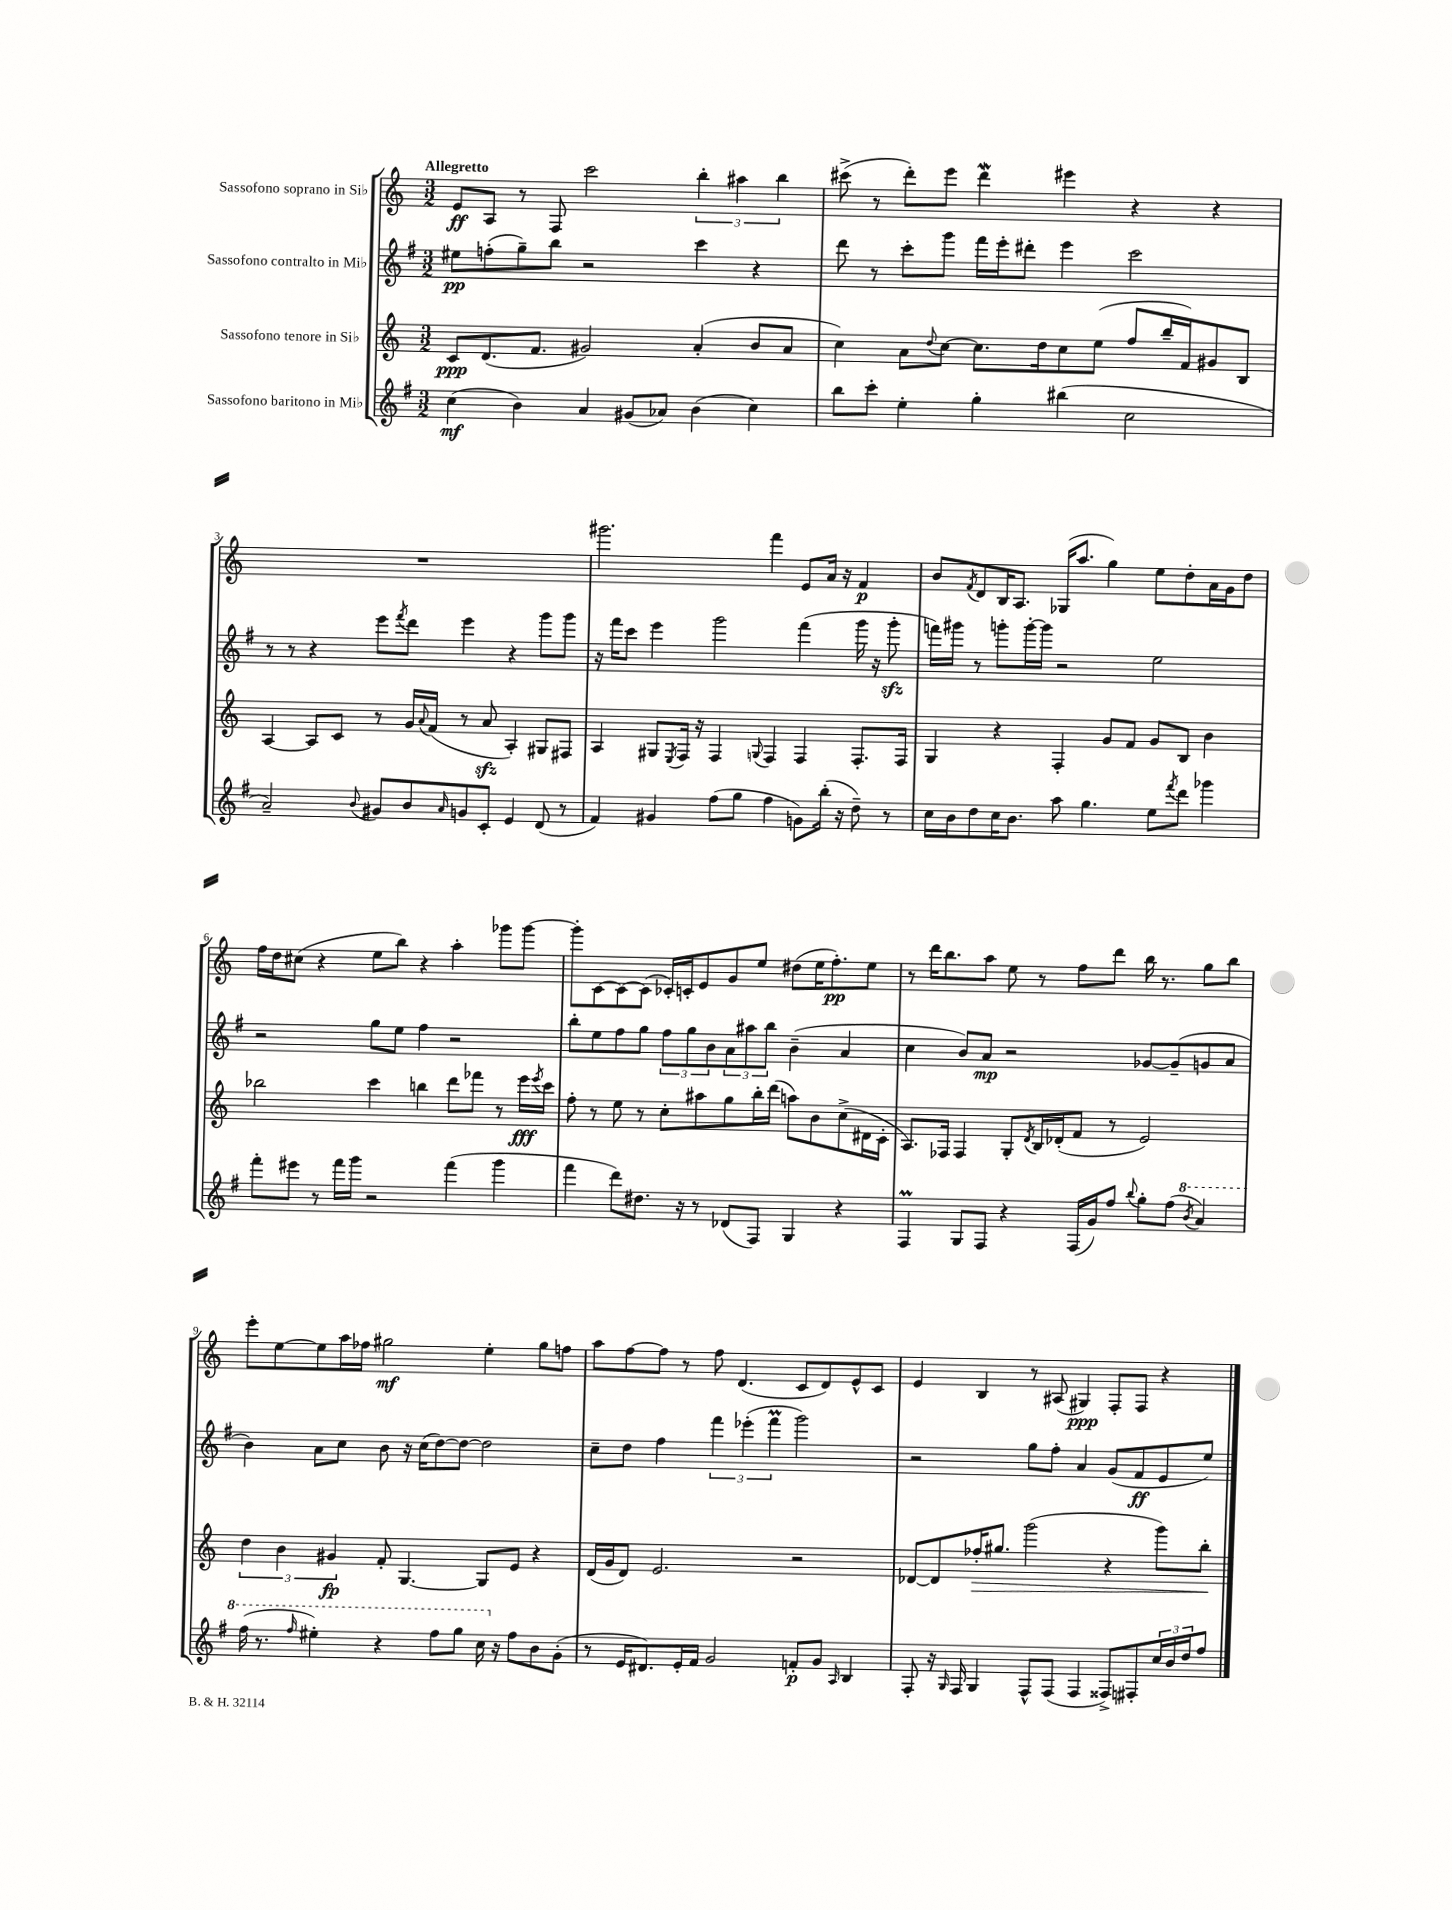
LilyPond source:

<<
\new StaffGroup <<
\new Staff = "s0" \with { instrumentName = "Sassofono soprano in Sib" } {
    \clef treble \key c \major \numericTimeSignature \time 3/2 \tempo "Allegretto"
    e'8\ff a8 r8 f8 c'''2 \tuplet 3/2 { b''4-. ais''4 b''4 } |
    cis'''8->( r8 d'''8-.) e'''8 d'''4\mordent eis'''4 r4 r4 |
    R1. |
    gis'''2. f'''4 e'8 a'16 r16 f'4\p |
    b'8 \acciaccatura { f'8 } d'8 b16 a8. ges16( a''8. g''4) e''8 d''8-. a'16 g'16 d''8 |
    f''16 d''16 cis''8( r4 e''8 b''8) r4 a''4-. ges'''8 ges'''8~ |
    ges'''8-. c'8~ c'8~ c'8( ces'16-.) c'16-. e'8 g'8 e''8 dis''8( e''16 f''8.-.\pp) e''8 |
    r8 d'''16 b''8. a''8 e''8 r8 f''8 d'''8 b''16 r8. g''8 b''8 |
    e'''8-. e''8~ e''8 a''16 fes''16 gis''2\mf e''4-. gis''8 f''8 |
    a''8 f''8~ f''8 r8 f''8 d'4.( c'8 d'8) e'8-^ c'8 |
    e'4 b4 r8 ais8( gis4\ppp) f8-. f8 r4 \bar "|." |
}
\new Staff = "s1" \with { instrumentName = "Sassofono contralto in Mib" } {
    \clef treble \key g \major \numericTimeSignature \time 3/2
    eis''8\pp f''8-.( g''8--) b''8 r2 c'''4 r4 |
    d'''8 r8 c'''8-. g'''8 fis'''16 e'''16-. dis'''8-. e'''4 c'''2 |
    r8 r8 r4 e'''8 \acciaccatura { fis'''8 } d'''8 e'''4 r4 g'''8 g'''8 |
    r16 fis'''16 c'''8 e'''4 g'''2 fis'''4( g'''16 r16 g'''8-.\sfz |
    f'''16) gis'''16 r8 g'''8-. g'''16~-. g'''16 r2 e''2 |
    r2 g''8 e''8 fis''4 r2 |
    b''8-. e''8 fis''8 g''8 \tuplet 3/2 { fis''8 g''8 b'8 } \tuplet 3/2 { a'8 ais''8 b''8 } b'4--( a'4 |
    c''4 b'8) a'8\mp r2 ges'8~ ges'8--( g'8 a'8 |
    b'4) a'8 c''8 b'8 r16 c''16( d''8~) d''8~ d''2 |
    c''8-- d''8 fis''4 \tuplet 3/2 { fis'''4 ees'''4-.( fis'''4\prall } g'''2) |
    r2 g''8 fis''8-. a'4 g'8( fis'8\ff e'8 e''8) \bar "|." |
}
\new Staff = "s2" \with { instrumentName = "Sassofono tenore in Sib" } {
    \clef treble \key c \major \numericTimeSignature \time 3/2
    c'8\ppp d'8.( f'8. gis'2) a'4-.( b'8 a'8 |
    c''4) a'8 \appoggiatura { d''8 } c''8~ c''8. d''16 c''8 e''8( f''8 b''16-- f'16) gis'8 b8 |
    a4~ a8 c'8 r8 g'16 \appoggiatura { a'8 } f'16( r8 a'8\sfz a4-.) gis8 fis8 |
    a4 gis8 \acciaccatura { e8 } f16 r16 f4 \appoggiatura { g8 } f4 f4 f8.-. f16 |
    g4 r4 f4-. g'8 f'8 g'8 b8 b'4 |
    bes''2 c'''4 b''4 d'''8 fes'''8 r8 e'''16\fff \acciaccatura { e'''8 } c'''16 |
    f''8-. r8 e''8 r8 c''8-. ais''8 g''8 b''16-. d'''16( a''8) b'8 c''8->( dis'16 c'16-. |
    a8.) fes16 fes4 g8-. \acciaccatura { d'8 } b16 des'16-.( f'8 r8 e'2) |
    \tuplet 3/2 { d''4 b'4 gis'4\fp } f'8-. g4.~ g8 e'8 r4 |
    d'16( g'16 d'8) e'2. r2 |
    des'8~ des'8 fes''16-.\> gis''8. g'''2( r4 g'''8) b''8-.\! \bar "|." |
}
\new Staff = "s3" \with { instrumentName = "Sassofono baritono in Mib" } {
    \clef treble \key g \major \numericTimeSignature \time 3/2
    c''4\mf( b'4) a'4 gis'8( aes'8) b'4( c''4) |
    b''8 c'''8-. e''4-. g''4-. bis''4( c''2 |
    a'2--) \appoggiatura { b'8 } gis'8 b'8 \grace { a'16 } g'8 c'8-. e'4 d'8( r8 |
    fis'4) gis'4 fis''8( g''8 fis''4 g'8) b''16-.( r16 d''8--) r8 |
    c''16 b'16 d''8 c''16 b'8. a''8 g''4. e''8 \acciaccatura { fis'''8 } d'''8 ges'''4 |
    fis'''8-. eis'''8 r8 fis'''16 g'''16 r2 fis'''4( g'''4 |
    fis'''4 d'''8) dis''8. r16 r8 des'8( fis8) g4 r4 |
    fis4\prall g8 fis8 r4 fis16( g'16) fis''8 \appoggiatura { b''8 } g''8-. fis''8( \ottava #1 \acciaccatura { b''8 } a''4) |
    fis'''16( r8. \grace { fis'''16 } eis'''4-.) r4 fis'''8 g'''8 c'''16 \ottava #0 r16 fis''8 b'8 g'8-.( |
    r8 e'16 dis'8.) e'16-. fis'16 g'2 f'8-.\p g'8 \grace { a16 } b4 |
    fis8-. r16 \grace { g16 } fis16 g4 fis8-^ fis8( fis4 fisis8->) fis8-. \tuplet 3/2 { c''16 b'16 d''16 } fis''8 \bar "|." |
}
>>
>>
